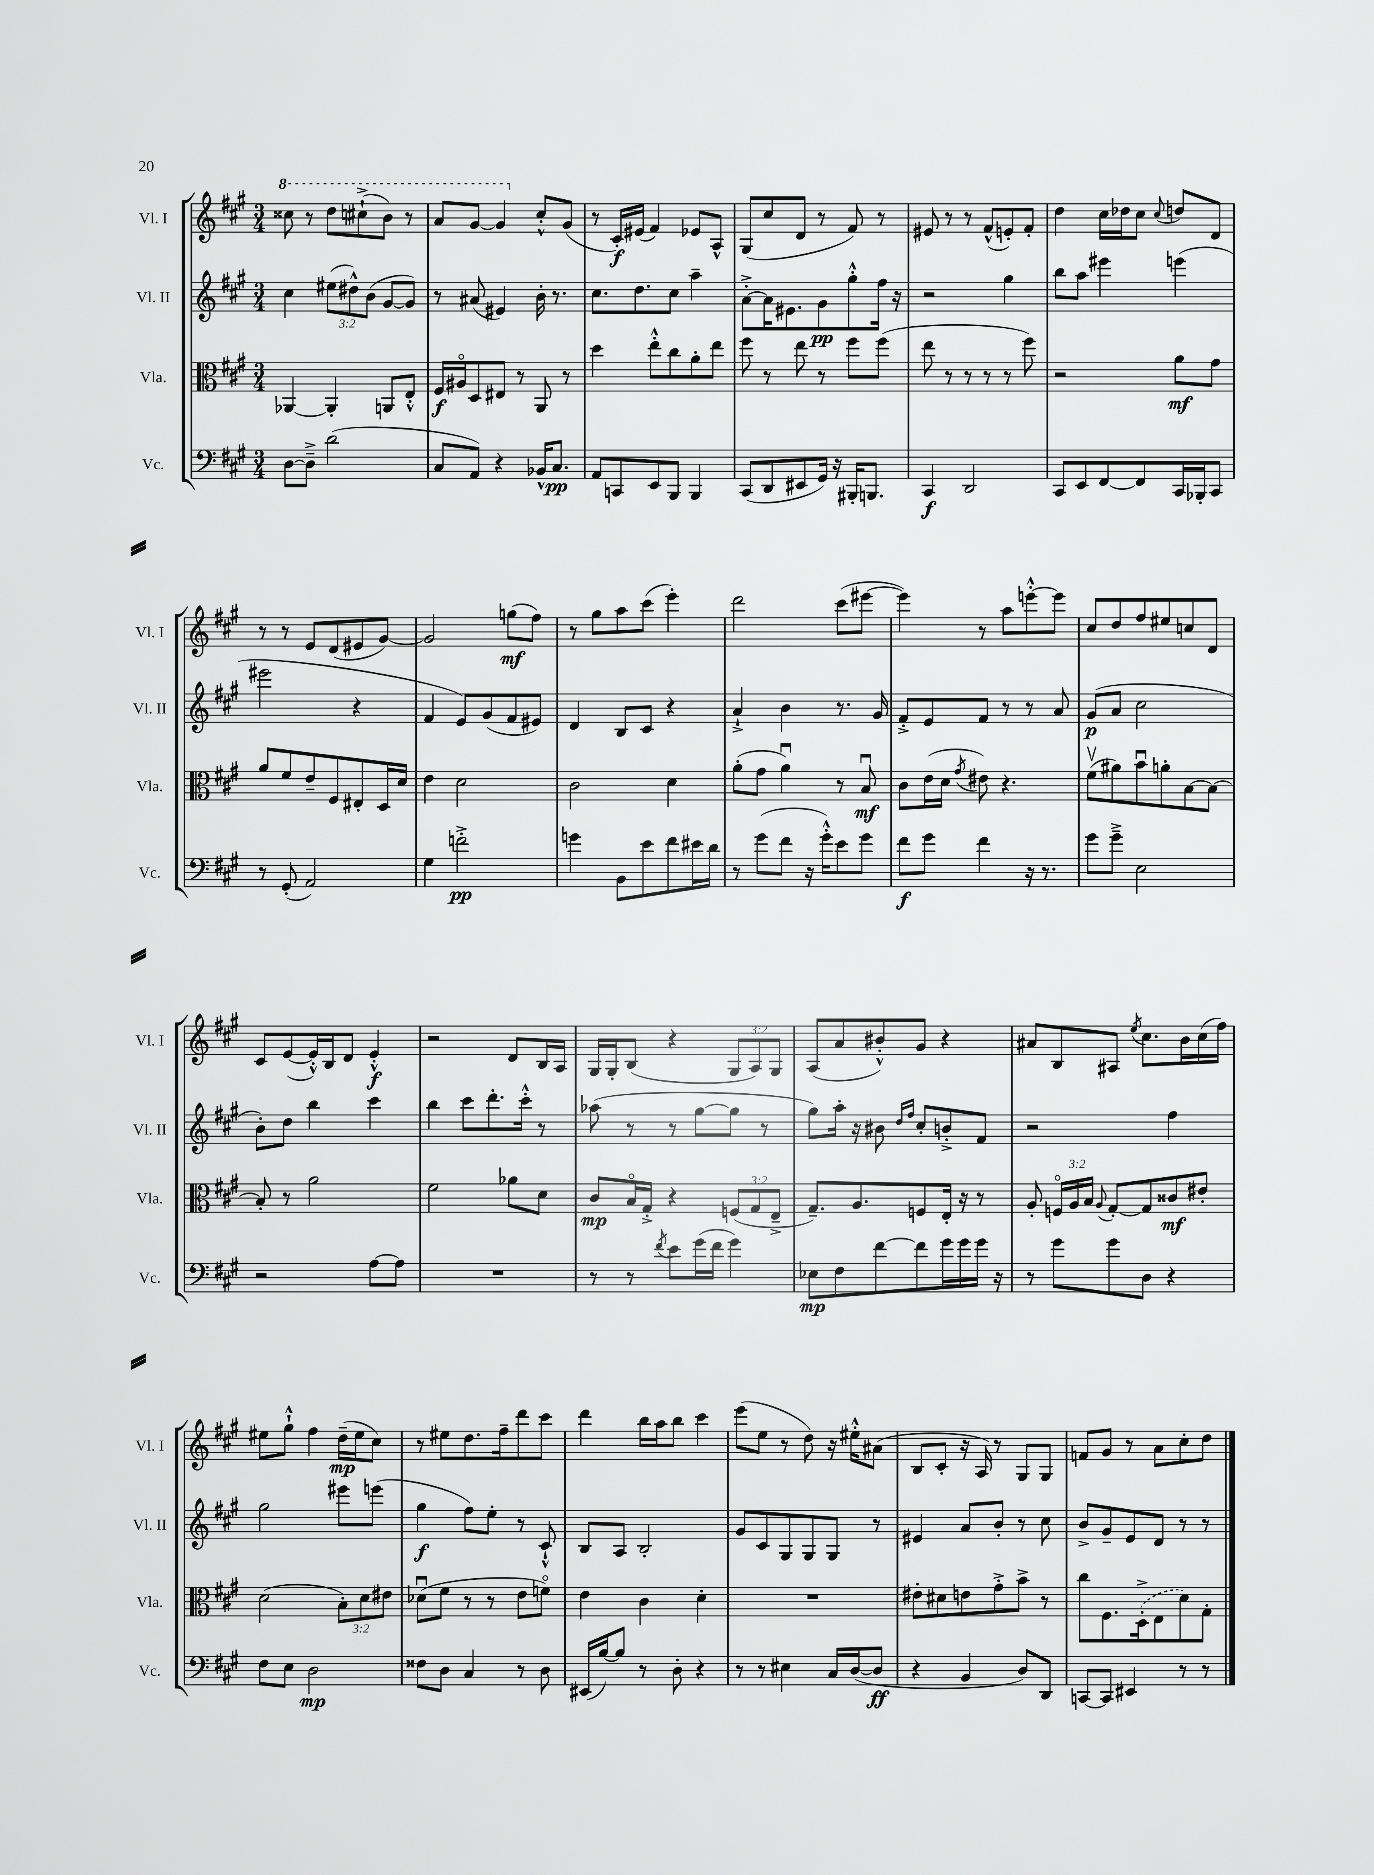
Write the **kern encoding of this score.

**kern	**dynam	**kern	**dynam	**kern	**dynam	**kern	**dynam
*part4	*part4	*part3	*part3	*part2	*part2	*part1	*part1
*staff4	*staff4	*staff3	*staff3	*staff2	*staff2	*staff1	*staff1
*I"Vc.	*	*I"Vla.	*	*I"Vl. II	*	*I"Vl. I	*
*I'Vc.	*	*I'Vla.	*	*I'Vl. II	*	*I'Vl. I	*
*clefF4	*	*clefC3	*	*clefG2	*	*clefG2	*
*k[f#c#g#]	*	*k[f#c#g#]	*	*k[f#c#g#]	*	*k[f#c#g#]	*
*M3/4	*	*M3/4	*	*M3/4	*	*M3/4	*
*	*	*	*	*	*	*8va	*
=22	=22	=22	=22	=22	=22	=22	=22
[8D\L	.	[4AA-X/	.	4cc#\	.	8ccc##X\	.
8D~^\J]	.	.	.	.	.	8r	.
(2d\	.	4AA-'/]	.	(12ee#X\L	.	8ddd\L	.
.	.	.	.	12dd#X^^\)	.	.	.
.	.	.	.	.	.	(8ccc#X`^\	.
.	.	.	.	(12b\J	.	.	.
.	.	8AAn/L	.	[8g#/L	.	8bb\J)	.
.	.	8E'^^/J	.	8g#/J])	.	8r	.
=23	=23	=23	=23	=23	=23	=23	=23
8C#/L	.	16F#/LL	f	8r	.	8aa/L	.
.	.	16A#X/J	.	.	.	.	.
8AA/J)	.	8D/	.	(8a#X/	.	[8gg#/J	.
4r	.	8E#X/J	.	4e#X/)	.	4gg#/]	.
.	.	8r	.	.	.	.	.
*	*	*	*	*	*	*X8va	*
16BB-X^^/KL	.	8AA/	.	16b'\	.	8cc#'^^/L	.
8.C#/J	pp	.	.	8.r	.	.	.
.	.	8r	.	.	.	(8g#/J	.
=24	=24	=24	=24	=24	=24	=24	=24
8AA/L	.	4dd\	.	8.cc#\L	.	8r	.
8CCn/	.	.	.	.	.	16c#'/LL)	f
.	.	.	.	8.dd\	.	(16e#X/JJ	.
8EE/	.	8ee'^^\L	.	.	.	4f#/)	.
8BBB/J	.	8cc#\	.	8cc#\J	.	.	.
4BBB/	.	8a'\	.	4aa~\	.	8e-X/L	.
.	.	8ee\J	.	.	.	8A^^/J	.
=25	=25	=25	=25	=25	=25	=25	=25
(8CC#/L	.	8ff#\	.	[8a'^\L	.	(8G#/L	.
8DD/	.	8r	.	16a\K]	.	8cc#/	.
.	.	.	.	8.e#X\	.	.	.
8EE#X/	.	8ee\	.	.	.	8d/J	.
16GG#/Jk)	.	8r	.	8g#\	pp	8r	.
16r	.	.	.	.	.	.	.
16BBB#X'/KL	.	8ff#\L	.	8gg#'^^\	.	8f#/)	.
8.BBBn/J	.	.	.	.	.	.	.
.	.	(8ff#\J	.	16ff#\Jk	.	8r	.
.	.	.	.	16r	.	.	.
=26	=26	=26	=26	=26	=26	=26	=26
4CC#/	f	8ee\	.	2r	.	8e#X/	.
.	.	8r	.	.	.	8r	.
2DD/	.	8r	.	.	.	8r	.
.	.	8r	.	.	.	(8f#^^/L	.
.	.	8r	.	4gg#\	.	8en'/)	.
.	.	8ff#\)	.	.	.	8f#'/J	.
=27	=27	=27	=27	=27	=27	=27	=27
8CC#/L	.	2r	.	8bb\L	.	4dd\	.
8EE/	.	.	.	8aa\J	.	.	.
[8FF#/	.	.	.	4eee#X\	.	16cc#\LL	.
.	.	.	.	.	.	16dd-X\J	.
8FF#/]	.	.	.	.	.	8cc#\J	.
.	.	.	.	.	.	8qqcc#/	.
16CC#/L	.	8a\L	mf	(4eeen\	.	8ddn/L	.
16BBB-X'/J	.	.	.	.	.	.	.
8CC#/J	.	8g#\J	.	.	.	8d/J	.
!!LO:LB:g=z
=28	=28	=28	=28	=28	=28	=28	=28
8r	.	8a/L	.	2eee#X\	.	8r	.
(8GG#'/	.	8f#/	.	.	.	8r	.
2AA/)	.	8e~/	.	.	.	8e/L	.
.	.	8F#/	.	.	.	(8d/	.
.	.	8E#X'/	.	4r	.	8e#X/	.
.	.	16D/L	.	.	.	[8g#/J)	.
.	.	16d/JJ	.	.	.	.	.
=29	=29	=29	=29	=29	=29	=29	=29
4G#\	.	4e\	.	4f#/	.	2g#/]	.
2fn'^\	pp	2d\	.	8e/L)	.	.	.
.	.	.	.	(8g#/	.	.	.
.	.	.	.	8f#/	.	(8ggn\L	mf
.	.	.	.	8e#X/J)	.	8ff#\J)	.
=30	=30	=30	=30	=30	=30	=30	=30
4gn\	.	2c#\	.	4d/	.	8r	.
.	.	.	.	.	.	8gg#\L	.
8BB\L	.	.	.	8B/L	.	8aa\	.
8e\	.	.	.	8c#/J	.	(8ccc#\J	.
8f#\	.	4d\	.	4r	.	4eee'\)	.
16e#X\L	.	.	.	.	.	.	.
16d\JJ	.	.	.	.	.	.	.
=31	=31	=31	=31	=31	=31	=31	=31
8r	.	(8a'\L	.	4a`^/	.	2ddd\	.
(8g#\L	.	8g#\J	.	.	.	.	.
8f#\J	.	4au\)	.	4b\	.	.	.
16r	.	.	.	.	.	.	.
16g#'^^\KL)	.	.	.	.	.	.	.
8e\	.	8r	.	8.r	.	(8ccc#\L	.
8g#\J	.	8Bu/	mf	.	.	[8eee#X\J	.
.	.	.	.	16g#/	.	.	.
=32	=32	=32	=32	=32	=32	=32	=32
8f#\L	f	8c#\L	.	8f#'^/L	.	4eee#\])	.
8g#\J	.	(16e\L	.	8e/	.	.	.
.	.	16d\JJ	.	.	.	.	.
.	.	8qg#/	.	.	.	.	.
4f#\	.	8e#X\)	.	8f#/J	.	8r	.
.	.	4.r	.	8r	.	8aa\L	.
16r	.	.	.	8r	.	[8eeen'^^\	.
8.r	.	.	.	.	.	.	.
.	.	.	.	8a/	.	8eee\J]	.
=33	=33	=33	=33	=33	=33	=33	=33
8g#\L	.	(8f#v\L	.	(8g#/L	p	8cc#/L	.
8g#~^\J	.	8a#X\)	.	8a/J	.	8dd/	.
2E\	.	8bu\	.	2cc#\	.	8ff#/	.
.	.	8an'\	.	.	.	8ee#X/	.
.	.	[8B\	.	.	.	8ccn/	.
.	.	8B\J_	.	.	.	8d/J	.
!!LO:LB:g=z
=34	=34	=34	=34	=34	=34	=34	=34
2r	.	8B'/]	.	8b'\L)	.	8c#/L	.
.	.	8r	.	8dd\J	.	([8e/	.
.	.	2a\	.	4bb\	.	16e'^^/L])	.
.	.	.	.	.	.	16B/J	.
.	.	.	.	.	.	8d/J	.
[8A\L	.	.	.	4ccc#\	.	4e'^^/	f
8A\J]	.	.	.	.	.	.	.
=35	=35	=35	=35	=35	=35	=35	=35
2.r	.	2f#\	.	4bb\	.	2r	.
.	.	.	.	8ccc#\L	.	.	.
.	.	.	.	8.ddd'\	.	.	.
.	.	8a-X\L	.	.	.	8d/L	.
.	.	.	.	16ccc#'^^\Jk	.	.	.
.	.	8d\J	.	8r	.	16B/L	.
.	.	.	.	.	.	16A/JJ	.
=36	=36	=36	=36	=36	=36	=36	=36
8r	.	8c#/L	mp	(8aa-X\	.	16G#/LL	.
.	.	.	.	.	.	16G#'/J	.
8r	.	16B/L	.	8r	.	(8B/J	.
.	.	16G#'^/JJ	.	.	.	.	.
8qf#/	.	.	.	.	.	.	.
8e\L	.	4r	.	8r	.	4r	.
(16g#\L	.	.	.	[8gg#\L	.	.	.
16f#\JJ	.	.	.	.	.	.	.
4g#\)	.	(12Fn/L	.	8gg#\J]	.	12G#/L	.
.	.	12G#/	.	.	.	12A/)	.
.	.	.	.	8r	.	.	.
.	.	12E~^/J	.	.	.	12G#/J	.
=37	=37	=37	=37	=37	=37	=37	=37
8E-X\L	mp	8.G#~/L)	.	8gg#\L)	.	(8A/L	.
8F#\	.	.	.	16aa'\Jk	.	8a/	.
.	.	8.A/	.	16r	.	.	.
[8f#\	.	.	.	8b#X\	.	8b#X'^^/)	.
.	.	.	.	16qqdd/LL	.	.	.
.	.	.	.	16qqff#/JJ	.	.	.
8f#\]	.	8Fn/	.	8cc#'/L	.	8g#/J	.
16g#\L	.	16E'/Jk	.	8bn'^/	.	4r	.
16g#\	.	16r	.	.	.	.	.
16g#\JJ	.	8r	.	8f#/J	.	.	.
16r	.	.	.	.	.	.	.
=38	=38	=38	=38	=38	=38	=38	=38
8r	.	8A'/	.	2r	.	8a#X/L	.
8g#\L	.	24Fn/LL	.	.	.	8B/	.
.	.	24A/	.	.	.	.	.
.	.	24B/JJ	.	.	.	.	.
.	.	8qqA/	.	.	.	.	.
8g#\	.	[8G#'/L	.	.	.	8A#X/J	.
.	.	.	.	.	.	8qee/	.
8D\J	.	8G#/]	.	.	.	8.cc#\L	.
4r	.	8c##X/	mf	4ff#\	.	.	.
.	.	.	.	.	.	16b\L	.
.	.	8e#X'/J	.	.	.	(16cc#\	.
.	.	.	.	.	.	16ff#\JJ)	.
!!LO:LB:g=z
=39	=39	=39	=39	=39	=39	=39	=39
8F#\L	.	(2d\	.	2gg#\	.	8ee#X\L	.
8E\J	.	.	.	.	.	8gg#`^^\J	.
2D\	mp	.	.	.	.	4ff#\	.
.	.	12B'\L)	.	8eee#X\L	.	(16dd~\LL	mp
.	.	.	.	.	.	16ee#\J	.
.	.	12d\	.	.	.	.	.
.	.	.	.	(8eeen\J	.	8cc#\J)	.
.	.	12e#X\J	.	.	.	.	.
=40	=40	=40	=40	=40	=40	=40	=40
8F##X\L	.	(8d-Xu\L	.	4gg#\	f	8r	.
8D\J	.	8f#\J	.	.	.	8ee#X\L	.
4C#/	.	8r	.	8ff#\L)	.	8.dd\	.
.	.	8r	.	8ee'\J	.	.	.
.	.	.	.	.	.	16ff#~\k	.
8r	.	8e\L	.	8r	.	8ddd\	.
8D\	.	8fn\J)	.	8c#`^^/	.	8ccc#\J	.
=41	=41	=41	=41	=41	=41	=41	=41
(16EE#X/LL	.	4e\	.	8B/L	.	4ddd\	.
[16B/J)	.	.	.	.	.	.	.
8B/J]	.	.	.	8A/J	.	.	.
8r	.	4c#\	.	2B'/	.	16bb\LL	.
.	.	.	.	.	.	16aa\J	.
8D'\	.	.	.	.	.	8bb\J	.
4r	.	4d'\	.	.	.	4ccc#\	.
=42	=42	=42	=42	=42	=42	=42	=42
8r	.	2.r	.	8g#/L	.	(8eee\L	.
8r	.	.	.	8c#/	.	8ee\J	.
4E#X\	.	.	.	8G#/	.	8r	.
.	.	.	.	8G#/	.	8dd\)	.
16C#/LL	.	.	.	8G#/J	.	16r	.
([16D/J	.	.	.	.	.	16ee#X'^^\KL	.
8D/J]	ff	.	.	8r	.	(8a#X\J	.
=43	=43	=43	=43	=43	=43	=43	=43
4r	.	8e#X'\L	.	4e#X/	.	8B/L	.
.	.	8d#X\	.	.	.	8c#'/J	.
4BB/	.	8en\	.	8a/L	.	16r	.
.	.	.	.	.	.	16A/)	.
.	.	8g#'^\	.	8b'/J	.	8r	.
8D/L)	.	8b^\J	.	8r	.	8G#/L	.
8DD/J	.	8r	.	8cc#\	.	8G#/J	.
=44	=44	=44	=44	=44	=44	=44	=44
[8CCn/L	.	8cc#\L	.	8b^/L	.	8fn/L	.
8CC/J]	.	8.F#\	.	8g#~/	.	8g#/J	.
4EE#X/	.	.	.	8e/	.	8r	.
.	.	(16D'^\k	.	.	.	.	.
.	.	8E\	.	8d/J	.	8a\L	.
8r	.	8d\)	.	8r	.	8cc#'\	.
8r	.	8G#'\J	.	8r	.	8dd\J	.
==	==	==	==	==	==	==	==
*-	*-	*-	*-	*-	*-	*-	*-
